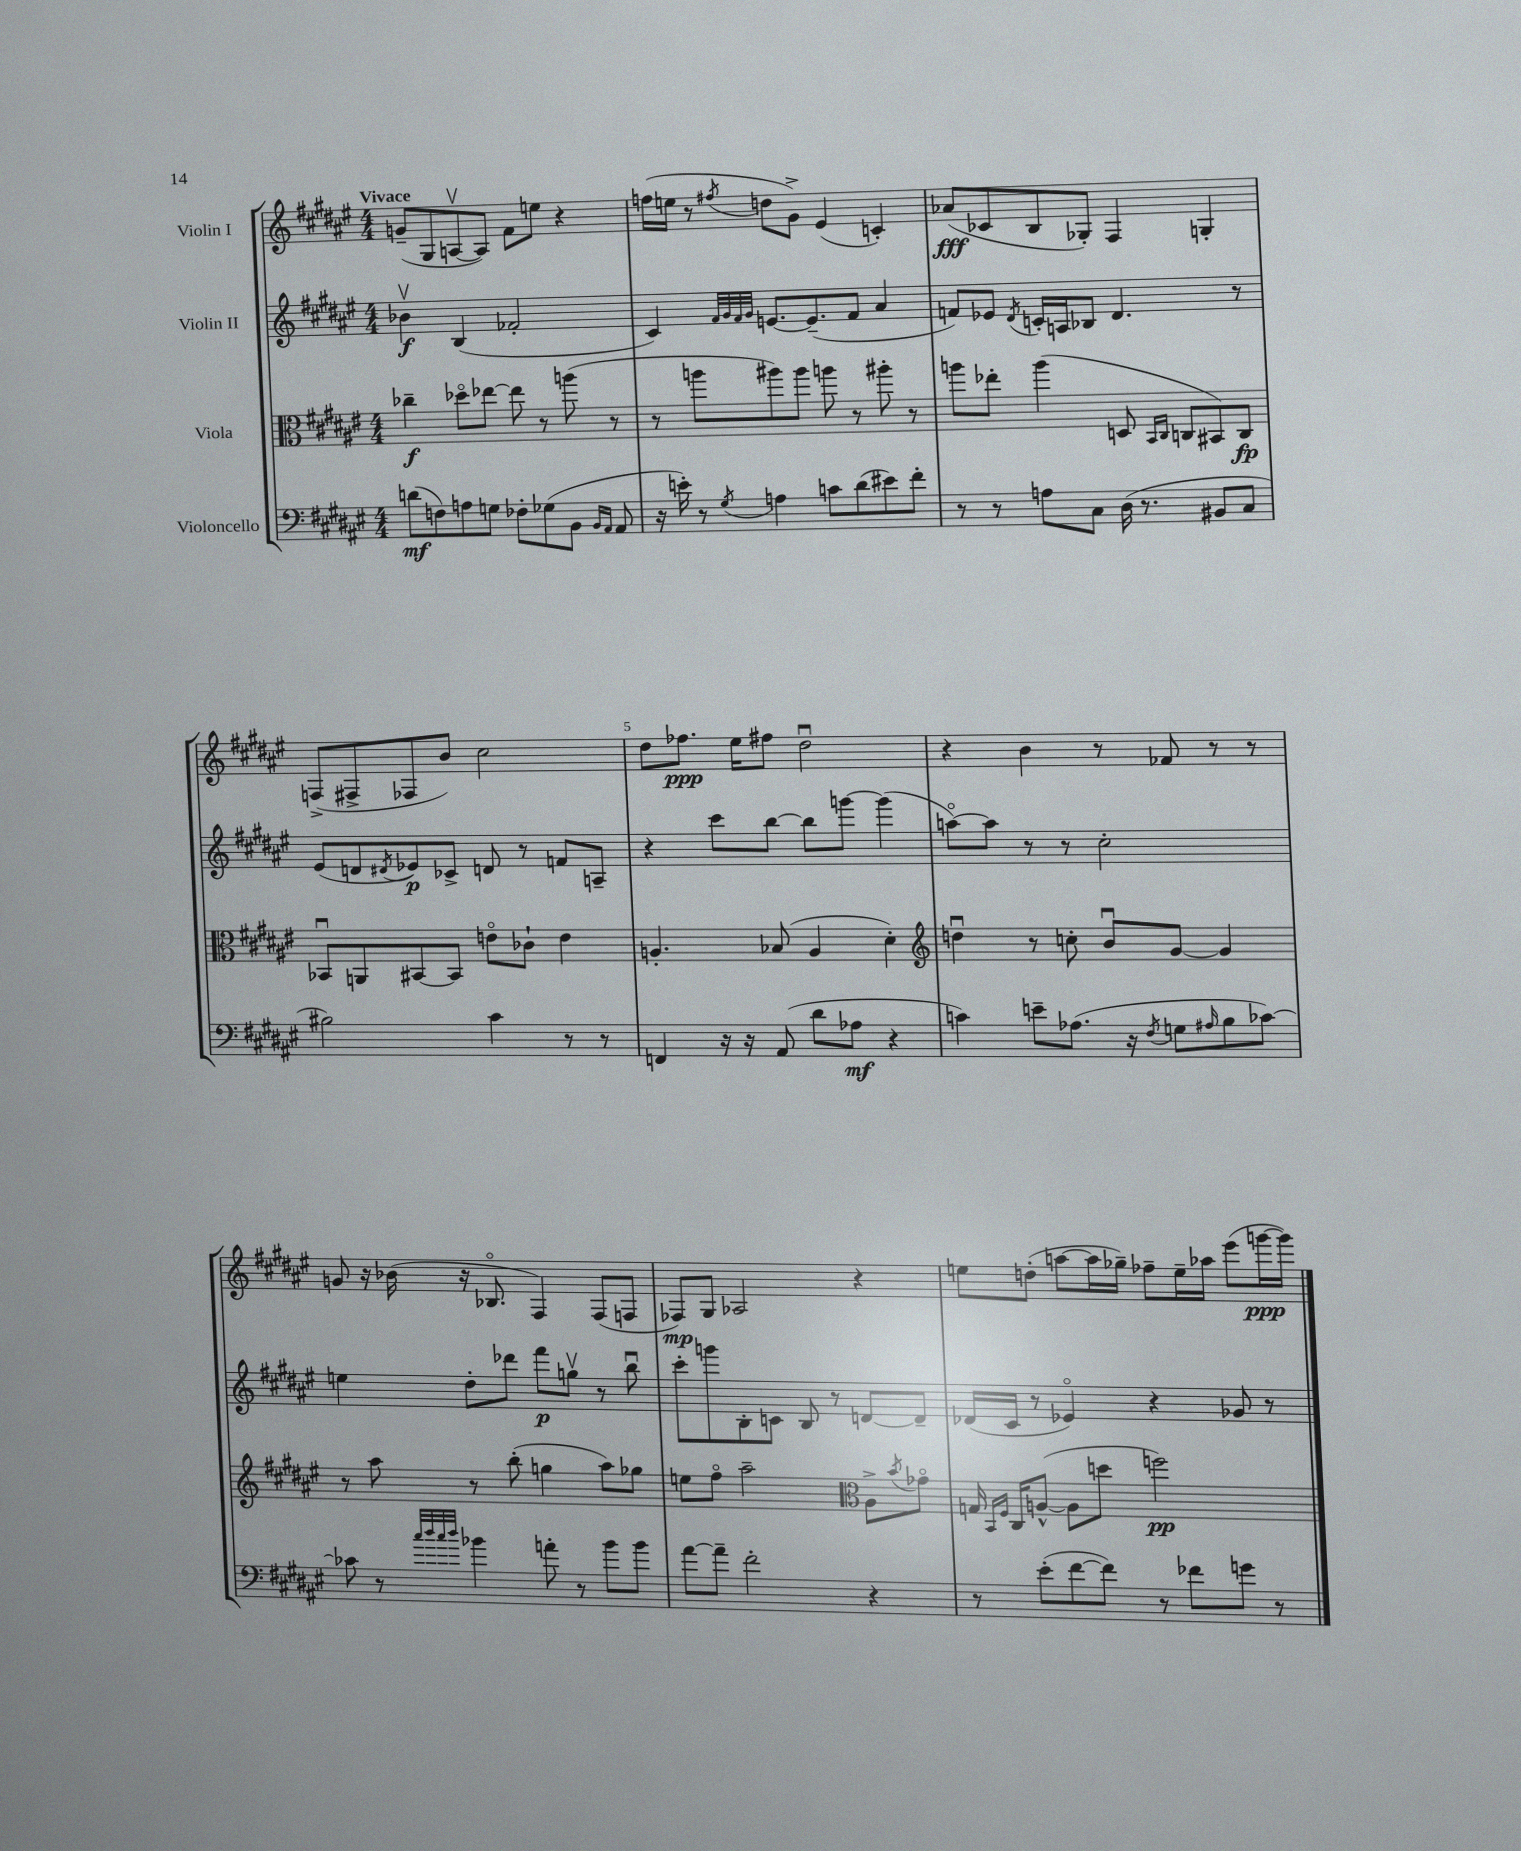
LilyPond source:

<<
\new StaffGroup <<
\new Staff = "s0" \with { instrumentName = "Violin I" } {
    \clef treble \key fis \major \numericTimeSignature \time 4/4 \tempo "Vivace"
    g'8--( gis8 a8~\upbow a8) fis'8 e''8 r4 |
    f''16( e''16 r8 \acciaccatura { fis''8 } d''8 gis'8->) eis'4( c'4-.) |
    aes'8\fff( ces'8 b8 ges8-.) fis4 g4-. |
    f8->( fis8-> fes8 b'8) cis''2 |
    dis''8 fes''8.\ppp eis''16 fis''8 dis''2\downbow |
    r4 b'4 r8 fes'8 r8 r8 |
    g'8 r16 bes'16( r16 bes8.\flageolet fis4) fis8( f8 |
    fes8\mp) gis8 aes2 r4 |
    e''8 d''8-.( a''8~ a''16 ges''16--) fes''8-- e''16-- aes''16 eis'''8( g'''16~\ppp g'''16) \bar "|." |
}
\new Staff = "s1" \with { instrumentName = "Violin II" } {
    \clef treble \key fis \major \numericTimeSignature \time 4/4
    bes'4\upbow\f b4( fes'2-. |
    cis'4) \grace { fis'32 gis'32 fis'32 gis'32 } e'8.~ e'8.--( fis'8 ais'4 |
    f'8) ees'8 \acciaccatura { dis'8 } c'16-. a16 bes8 dis'4. r8 |
    eis'8( d'8 \acciaccatura { dis'8 } ees'8\p) ces'8-> d'8 r8 f'8 a8-- |
    r4 cis'''8 b''8~ b''8 g'''8~ g'''4( |
    a''8~\flageolet) a''8 r8 r8 cis''2-. |
    e''4 dis''8-. des'''8 fis'''8\p g''8\upbow r8 b''8\downbow |
    cis'''8-. g'''8 b8-. c'8 b8 r8 d'8~ d'8-- |
    des'16( cis'16 r8 ees'4\flageolet) r4 ges'8 r8 \bar "|." |
}
\new Staff = "s2" \with { instrumentName = "Viola" } {
    \clef alto \key fis \major \numericTimeSignature \time 4/4
    ces''4--\f des''8\flageolet ees''8~ ees''8 r8 a''8( r8 |
    r8 a''8 ais''8) ais''8 a''8 r8 ais''8-. r8 |
    a''8 ees''8-. a''4( d8 \grace { b,16 cis16 } c8 bis,8) c8\fp |
    bes,8\downbow a,8 bis,8~ bis,8 e'8\flageolet ces'8-! e'4 |
    a4.-. bes8( a4 dis'4-.) |
    \clef treble d''4\downbow r8 c''8-. b'8\downbow gis'8~ gis'4 |
    r8 ais''8 r8 b''8-.( g''4 ais''8) ges''8 |
    e''8 fis''8\flageolet ais''2-- \clef alto ais8-> \acciaccatura { b'8 } ges'8\flageolet |
    g16 \grace { b,16 fis16 } cis16 a8~-^( a8 d''8 f''2\pp) \bar "|." |
}
\new Staff = "s3" \with { instrumentName = "Violoncello" } {
    \clef bass \key fis \major \numericTimeSignature \time 4/4
    d'8\mf( f8) a8 g8 fes8-. ges8( b,8 \grace { b,16 ais,16 } ais,8 |
    r16 e'16-.) r8 \acciaccatura { gis8 } a4 c'8 dis'8( eis'8) fis'8-. |
    r8 r8 a8 cis8 dis16( r8. bis,8 cis8 |
    bis2) cis'4 r8 r8 |
    f,4 r16 r16 ais,8( dis'8 aes8\mf r4 |
    c'4) e'8-- aes8.( r16 \acciaccatura { fis8 } g8 \grace { ais16 } b8 ces'8~) |
    ces'8 r8 \grace { cis''32 dis''32 cis''32 dis''32 } bes'4 a'8-. r8 bes'8 bes'8 |
    ais'8~ ais'8-- fis'2-. r4 |
    r8 eis'8-.( fis'8~ fis'8) r8 fes'8 g'8 r8 \bar "|." |
}
>>
>>
\layout { \context { \Score \override BarNumber.break-visibility = ##(#f #t #t) barNumberVisibility = #(every-nth-bar-number-visible 5) } }
